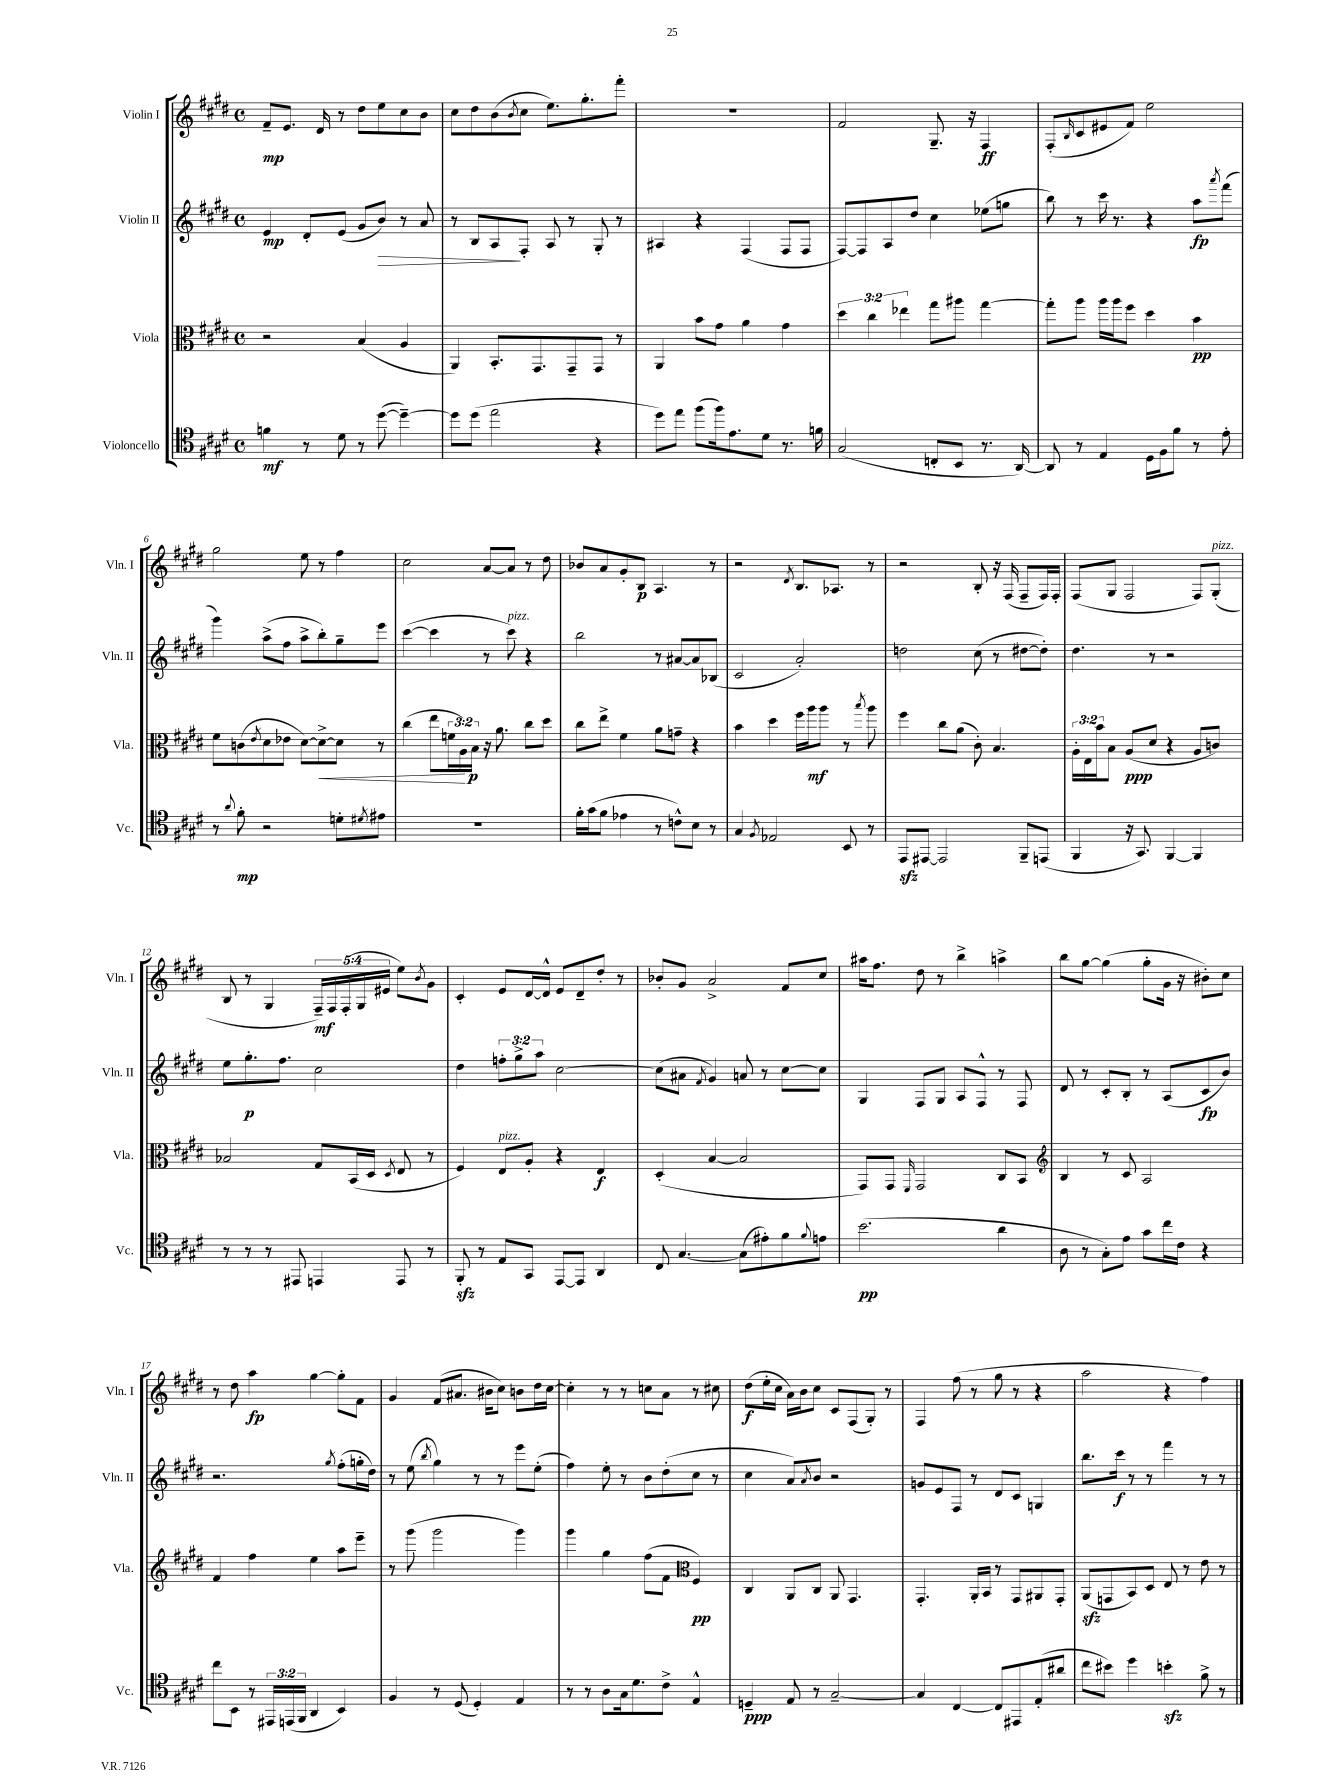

**kern	**dynam	**kern	**dynam	**kern	**dynam	**kern	**dynam
*part4	*part4	*part3	*part3	*part2	*part2	*part1	*part1
*staff4	*staff4	*staff3	*staff3	*staff2	*staff2	*staff1	*staff1
*I"Violoncello	*	*I"Viola	*	*I"Violin II	*	*I"Violin I	*
*I'Vc.	*	*I'Vla.	*	*I'Vln. II	*	*I'Vln. I	*
*clefC4	*	*clefC3	*	*clefG2	*	*clefG2	*
*k[f#c#g#d#]	*	*k[f#c#g#d#]	*	*k[f#c#g#d#]	*	*k[f#c#g#d#]	*
*M4/4	*	*M4/4	*	*M4/4	*	*M4/4	*
*met(c)	*	*met(c)	*	*met(c)	*	*met(c)	*
=1	=1	=1	=1	=1	=1	=1	=1
4fn\	mf	2r	.	4e/	mp	8f#~/L	mp
.	.	.	.	.	.	8.e/J	.
8r	.	.	.	8d#'/L	.	.	.
.	.	.	.	.	.	16d#/	.
8d#\	.	.	.	(8e/J	.	8r	.
8r	.	(4B/	.	8g#/L	.	8dd#\L	.
!	!	!	!	!	!LO:HP:b	!	!
([8dd#\	.	.	.	8b/J)	>	8ee\	.
4dd#~\_)	.	4A/	.	8r	.	8cc#\	.
.	.	.	.	8a/	.	8b\J	.
=2	=2	=2	=2	=2	=2	=2	=2
8dd#\L]	.	4AA/)	.	8r	.	8cc#\L	.
(8dd#\J	.	.	.	8B/L	.	8dd#\	.
2ee\	.	8.BB'/L	.	8A/	.	(8b\	.
.	.	.	.	.	.	8qb/	.
.	.	.	.	8F#'/J	]	8cc#\J	.
.	.	8.GG#/	.	.	.	.	.
.	.	.	.	8A/	.	8.ee\L)	.
.	.	8GG#~/	.	8r	.	.	.
.	.	.	.	.	.	8.gg#'\	.
4r	.	8GG#/J	.	8G#'/	.	.	.
.	.	8r	.	8r	.	8fff#'\J	.
=3	=3	=3	=3	=3	=3	=3	=3
8dd#\L)	.	4AA/	.	4A#X/	.	1r	.
8ee\J	.	.	.	.	.	.	.
(8ff#\L	.	8b\L	.	4r	.	.	.
16ff#\k)	.	8g#\J	.	.	.	.	.
8.e\	.	.	.	.	.	.	.
.	.	4a\	.	(4F#/	.	.	.
8d#\J	.	.	.	.	.	.	.
8.r	.	4g#\	.	8F#/L	.	.	.
.	.	.	.	8F#/J	.	.	.
16fn\	.	.	.	.	.	.	.
=4	=4	=4	=4	=4	=4	=4	=4
(2G#/	.	6dd#\	.	[8F#/L)	.	2f#/	.
.	.	.	.	8F#/]	.	.	.
.	.	6cc#\	.	.	.	.	.
.	.	.	.	8A/	.	.	.
.	.	6ee-X\	.	.	.	.	.
.	.	.	.	8dd#/J	.	.	.
8Cn'/L	.	8gg#\L	.	4cc#\	.	8.G#~/	.
8BB/J	.	8aa#X\J	.	.	.	.	.
.	.	.	.	.	.	16r	.
8.r	.	[4gg#\	.	(8ee-X\L	.	4F#/	ff
.	.	.	.	8ggn\J	.	.	.
[16AA/)	.	.	.	.	.	.	.
=5	=5	=5	=5	=5	=5	=5	=5
8AA/]	.	8gg#'\L]	.	8bb\)	.	(8F#'/L	.
.	.	.	.	.	.	16qqB/	.
8r	.	8aa\J	.	8r	.	8c#/	.
4E/	.	16aa\LL	.	16ccc#\	.	8e#X/	.
.	.	16aa\J	.	8.r	.	.	.
.	.	8ff#\J	.	.	.	8f#/J)	.
16D#\LL	.	4dd#\	.	4r	.	2ee\	.
16F#\J	.	.	.	.	.	.	.
8f#\J	.	.	.	.	.	.	.
8r	.	4b\	pp	8aa\L	fp	.	.
.	.	.	.	8qaaa/	.	.	.
8e'\	.	.	.	(8fff#\J	.	.	.
!!LO:LB:g=z
=6	=6	=6	=6	=6	=6	=6	=6
8r	.	8f#\L	.	4ggg#\)	.	2gg#\	.
8qqa/	.	.	.	.	.	.	.
8f#'\	mp	(8cn\	.	.	.	.	.
.	.	8qe/	.	.	.	.	.
2r	.	8d#\	.	(8aa^\L	.	.	.
.	.	8e-X\J	.	8ff#\J	.	.	.
.	.	[8d#\L)	.	8aa^\L	.	8ee\	.
!	!	!	!LO:HP:b	!	!	!	!
.	.	8d#^\_	<	8bb'\)	.	8r	.
8dn'\L	.	8d#\J]	.	8gg#~\	.	4ff#\	.
8qd#X/	.	.	.	.	.	.	.
8e#X\J	.	8r	.	8eee\J	.	.	.
=7	=7	=7	=7	=7	=7	=7	=7
1r	.	(4cc#\	.	([4ccc#\	.	2cc#\	.
.	.	8ee\L	.	4ccc#\]	.	.	.
.	.	24fn\L	.	.	.	.	.
.	.	24A\)	.	.	.	.	.
.	.	24B\JJ	[ p	.	.	.	.
.	.	16r	.	8r	.	[8a/L	.
.	.	8.a\	.	.	.	.	.
!	!	!	!	!LO:TX:a:i:t=pizz.	!	!	!
.	.	.	.	8ccc#\)	.	8a/J]	.
.	.	8cc#\L	.	4r	.	8r	.
.	.	8dd#\J	.	.	.	8dd#\	.
=8	=8	=8	=8	=8	=8	=8	=8
16f#'\LL	.	8cc#\L	.	2bb\	.	8b-X/L	.
(16g#\J	.	.	.	.	.	.	.
8f#\J	.	8ee^\J	.	.	.	8a/	.
4e-X\	.	4f#\	.	.	.	8g#'/	.
.	.	.	.	.	.	8B/J	p
8r	.	8a\L	.	8r	.	4.A/	.
8cn^^\L)	.	8gn~\J	.	[8a#X/L	.	.	.
8B\J	.	4r	.	8a#/]	.	.	.
8r	.	.	.	(8B-X/J	.	8r	.
=9	=9	=9	=9	=9	=9	=9	=9
4G#/	.	4b\	.	2c#/	.	2r	.
8qF#/	.	.	.	.	.	.	.
2E-X/	.	4dd#\	.	.	.	.	.
.	.	.	.	.	.	8qd#/	.
.	.	16ff#\LL	.	2a'/)	.	8.B/L	.
.	.	16aa\J	mf	.	.	.	.
.	.	8aa\J	.	.	.	.	.
.	.	.	.	.	.	8.A-X/J	.
8BB/	.	8r	.	.	.	.	.
.	.	8qbb/	.	.	.	.	.
8r	.	8aa\	.	.	.	8r	.
=10	=10	=10	=10	=10	=10	=10	=10
8EEzz/L	.	4ff#\	.	2ddn\	.	2r	.
[8EE#X/J	.	.	.	.	.	.	.
2EE#/]	.	8cc#\L	.	.	.	.	.
.	.	(8a\J	.	.	.	.	.
.	.	8c#'\)	.	(8cc#\	.	8B'/	.
.	.	4.B/	.	8r	.	16r	.
.	.	.	.	.	.	(16F#/	.
8FF#~/L	.	.	.	[8dd#X\L	.	8F#~/L	.
(8EEn/J	.	.	.	8dd#'\J])	.	16F#/L)	.
.	.	.	.	.	.	16F#'/JJ	.
=11	=11	=11	=11	=11	=11	=11	=11
4FF#/	.	24A'\LL	.	4.dd#\	.	(8F#/L	.
.	.	24E\	.	.	.	.	.
.	.	24b\J	.	.	.	.	.
.	.	8B\J	.	.	.	8G#/J	.
16r	.	(8A/L	ppp	.	.	2F#/	.
8.GG#/)	.	.	.	.	.	.	.
.	.	8d#/J	.	8r	.	.	.
[4FF#/	.	4r	.	2r	.	.	.
4FF#/]	.	8A/L	.	.	.	8F#/L)	.
!	!	!	!	!	!	!LO:TX:a:i:t=pizz.	!
.	.	8cn/J)	.	.	.	(8G#'/J	.
!!LO:LB:g=z
=12	=12	=12	=12	=12	=12	=12	=12
8r	.	2B-X/	.	8ee\L	.	8B/	.
8r	.	.	.	8.gg#'\	p	8r	.
8r	.	.	.	.	.	4G#/	.
.	.	.	.	8.ff#\J	.	.	.
8EE#X/	.	.	.	.	.	.	.
4EEn/	.	8G#/L	.	2cc#\	.	20F#~/LL)	mf
.	.	.	.	.	.	20F#/	.
.	.	.	.	.	.	(20F#'/	.
.	.	(16BB/L	.	.	.	.	.
.	.	.	.	.	.	20G#/	.
.	.	16D#/JJ	.	.	.	.	.
.	.	.	.	.	.	20e#X/JJ	.
.	.	8qD#/	.	.	.	.	.
8EE/	.	8E/	.	.	.	8ee\L)	.
.	.	.	.	.	.	8qb/	.
8r	.	8r	.	.	.	8g#\J	.
=13	=13	=13	=13	=13	=13	=13	=13
8FF#zz'/	.	4F#/)	.	4dd#\	.	4c#'/	.
8r	.	.	.	.	.	.	.
!	!	!LO:TX:a:i:t=pizz.	!	!	!	!	!
8E/L	.	8E/L	.	12ffn'\L	.	8e/L	.
.	.	.	.	12gg#^\	.	.	.
8GG#/J	.	8A'/J	.	.	.	[16d#/L	.
.	.	.	.	12aa\J	.	.	.
.	.	.	.	.	.	16d#^^/JJ]	.
[8EE/L	.	4r	.	[2cc#\	.	8e/L	.
8EE/J]	.	.	.	.	.	8d#~/	.
4AA/	.	4E/	f	.	.	8dd#'/J	.
.	.	.	.	.	.	8r	.
=14	=14	=14	=14	=14	=14	=14	=14
8C#/	.	(4D#'/	.	(8cc#\L]	.	8b-X'/L	.
[4.G#/	.	.	.	8a#X\J	.	8g#/J	.
.	.	.	.	8qf#/	.	.	.
.	.	[4B/	.	4g#/)	.	2a^/	.
(8G#\L]	.	2B/]	.	8an/	.	.	.
8e#X'\)	.	.	.	8r	.	.	.
8f#\	.	.	.	[8cc#\L	.	8f#/L	.
8qqf#/	.	.	.	.	.	.	.
8en\J	.	.	.	8cc#\J]	.	8cc#/J	.
=15	=15	=15	=15	=15	=15	=15	=15
(2.b\	pp	8GG#/L)	.	4G#/	.	16aa#X\KL	.
.	.	.	.	.	.	8.ff#\J	.
.	.	8GG#/J	.	.	.	.	.
.	.	16qqFF#/	.	.	.	.	.
.	.	2GG#/	.	8F#/L	.	8dd#\	.
.	.	.	.	8G#/J	.	8r	.
.	.	.	.	8A/L	.	4bb^\	.
.	.	.	.	8F#^^/J	.	.	.
4a\	.	8C#/L	.	8r	.	4aan^\	.
.	.	8BB/J	.	8F#/	.	.	.
=16	=16	=16	=16	=16	=16	=16	=16
*	*	*clefG2	*	*	*	*	*
8A\	.	4B/	.	8d#/	.	8bb\L	.
8r	.	.	.	8r	.	[8gg#\J	.
8G#'\L)	.	8r	.	8c#'/L	.	(4gg#\]	.
8e\J	.	8c#/	.	8B'/J	.	.	.
8g#\L	.	2A/	.	8r	.	8gg#'\L	.
16cc#\L	.	.	.	(8A/L	.	16g#\Jk	.
16c#\JJ	.	.	.	.	.	16r	.
4r	.	.	.	8c#/	fp	8b#X'\L)	.
.	.	.	.	8b/J)	.	8cc#\J	.
!!LO:LB:g=z
=17	=17	=17	=17	=17	=17	=17	=17
8cc#\L	.	4f#/	.	2.r	.	8r	.
8BB\J	.	.	.	.	.	8dd#\	.
8r	.	4ff#\	.	.	.	4aa\	fp
24EE#X/LL	.	.	.	.	.	.	.
(24EEn/	.	.	.	.	.	.	.
24FF#/JJ	.	.	.	.	.	.	.
4AA/	.	4ee\	.	.	.	[4gg#\	.
.	.	.	.	8qgg#/	.	.	.
4BB/)	.	8aa\L	.	(8ff#'\L	.	8gg#'\L]	.
.	.	8eee~\J	.	16ggn'\L	.	8f#\J	.
.	.	.	.	16dd#\JJ)	.	.	.
=18	=18	=18	=18	=18	=18	=18	=18
4F#/	.	8r	.	8r	.	4g#/	.
.	.	(8ggg#\	.	(8ee\	.	.	.
.	.	.	.	8qbb/	.	.	.
8r	.	2ggg#\	.	4gg#\)	.	(8f#/L	.
(8D#/	.	.	.	.	.	8.a#X/J	.
4D#'/)	.	.	.	8r	.	.	.
.	.	.	.	.	.	16b#X\KL	.
.	.	.	.	8r	.	8cc#\J)	.
4E/	.	4ggg#\)	.	8eee\L	.	8bn\L	.
.	.	.	.	(8ee'\J	.	16dd#\L	.
.	.	.	.	.	.	[16cc#\JJ	.
=19	=19	=19	=19	=19	=19	=19	=19
8r	.	4ggg#\	.	4ff#\)	.	4cc#'\]	.
8r	.	.	.	.	.	.	.
8A\L	.	4gg#\	.	8ee'\	.	8r	.
16G#\k	.	.	.	8r	.	8r	.
8.d#\	.	.	.	.	.	.	.
.	.	(8ff#\L	.	8b\L	.	8ccn\L	.
8c#^\J	.	8f#\J	.	(8dd#'\	.	8a\J	.
*	*	*clefC3	*	*	*	*	*
4E^^/	.	4F#/)	pp	8cc#\J	.	8r	.
.	.	.	.	8r	.	8cc#X\	.
=20	=20	=20	=20	=20	=20	=20	=20
4Dn~/	ppp	4C#/	.	4cc#\	.	(8dd#\L	f
.	.	.	.	.	.	16ee'\L	.
.	.	.	.	.	.	16cc#\JJ	.
8E/	.	8AA/L	.	8a/L)	.	16a\LL)	.
.	.	.	.	.	.	16b\J	.
.	.	.	.	8qa/	.	.	.
8r	.	8C#/J	.	8b/J	.	8cc#\J	.
[2G#~/	.	8AA/	.	2r	.	8c#/L	.
.	.	4.GG#/	.	.	.	(8F#/	.
.	.	.	.	.	.	8G#'/J)	.
.	.	.	.	.	.	8r	.
=21	=21	=21	=21	=21	=21	=21	=21
4G#/]	.	4.GG#'/	.	8gn/L	.	4F#/	.
.	.	.	.	8e/	.	.	.
[4C#/	.	.	.	8F#/J	.	(8ff#\	.
.	.	16AA'/LL	.	8r	.	8r	.
.	.	16BB/JJ	.	.	.	.	.
8C#/L]	.	8r	.	8d#/L	.	8gg#\	.
8EE#X/	.	8GG#/L	.	8c#/J	.	8r	.
(8E'/	.	8AA#X/	.	4Gn/	.	4r	.
8a#X/J	.	8GG#'/J	.	.	.	.	.
=22	=22	=22	=22	=22	=22	=22	=22
8cc#\L	.	(8AAzz/L	.	8.bb\L	.	2aa\	.
8b#X\J)	.	8GGn/	.	.	.	.	.
.	.	.	.	16ccc#\Jk	f	.	.
4dd#\	.	8BB/)	.	8r	.	.	.
.	.	8D#/J	.	8r	.	.	.
4bnzz'\	.	8E/	.	4fff#\	.	4r	.
.	.	8r	.	.	.	.	.
8f#^\	.	8e\	.	8r	.	4ff#\)	.
8r	.	8r	.	8r	.	.	.
==	==	==	==	==	==	==	==
*-	*-	*-	*-	*-	*-	*-	*-
